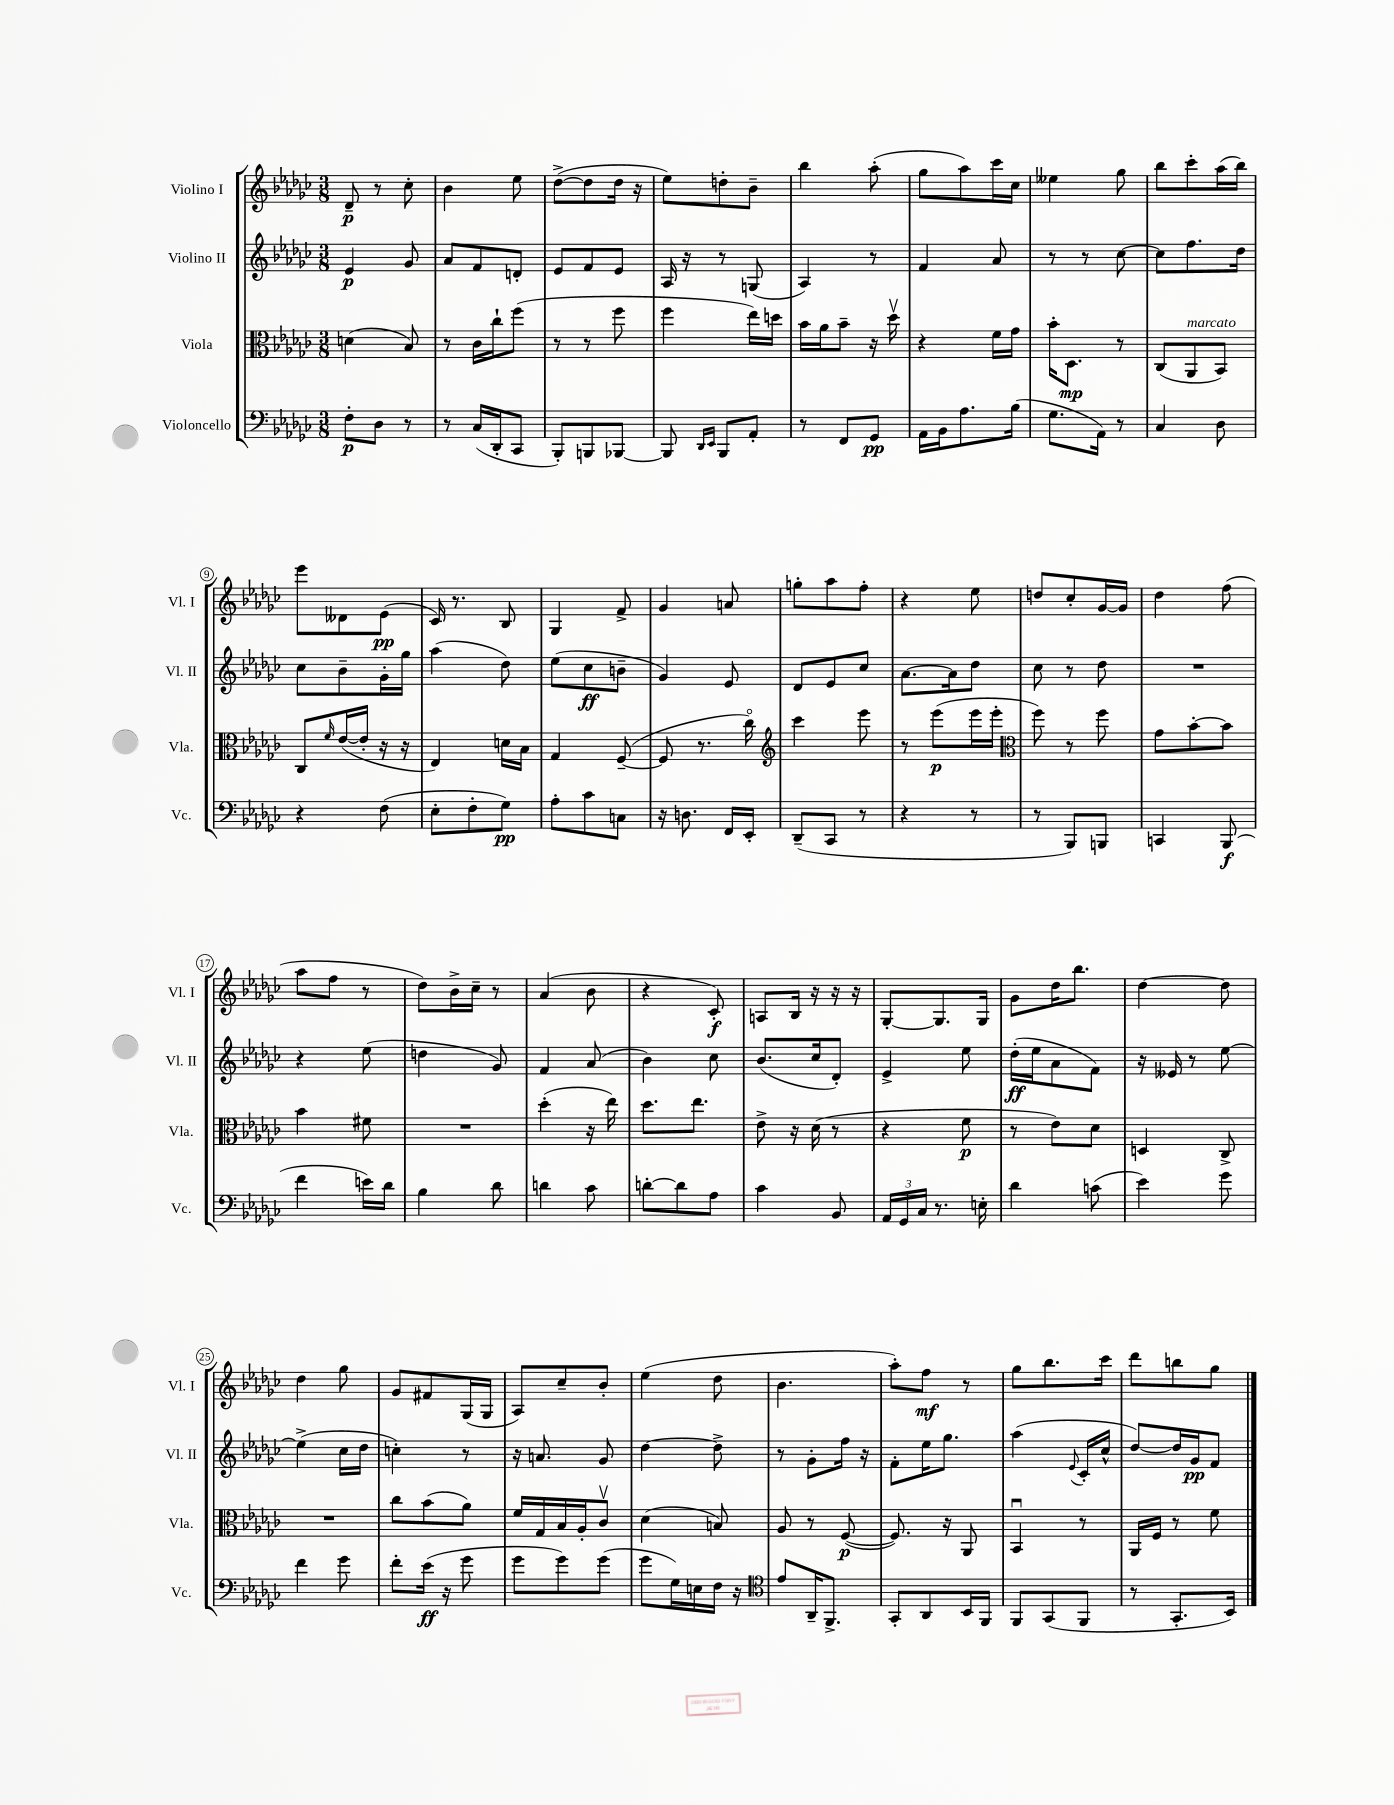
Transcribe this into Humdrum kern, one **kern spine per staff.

**kern	**kern	**kern	**kern
*staff4	*staff3	*staff2	*staff1
*clefF4	*clefC3	*clefG2	*clefG2
*k[b-e-a-d-g-c-]	*k[b-e-a-d-g-c-]	*k[b-e-a-d-g-c-]	*k[b-e-a-d-g-c-]
*M3/8	*M3/8	*M3/8	*M3/8
8F'	(4d	4e-	8d-~
8D-	.	.	8r
8r	8B-)	8g-	8cc-'
=	=	=	=
8r	8r	8a-	4b-
(16C-	16c-	8f	.
16DD-'	16cc-`	.	.
8CC-	(8ff	8d'	8ee-
=	=	=	=
8BBB-')	8r	8e-	([8dd-^
8BBB	8r	8f	8dd-]
[8BBB-	8ff	8e-	16dd-
.	.	.	16r
=	=	=	=
8BBB-]	4ff	16A-	8ee-)
.	.	16r	.
16qqDD-	.	.	.
16qqEE-	.	.	.
8BBB-	.	8r	8dd'
8AA-'	16ee-)	(8G	8b-~
.	16dd	.	.
=	=	=	=
8r	16b-	4A-)	4bb-
.	16a-	.	.
8FF	8b-~	.	.
8GG-	16r	8r	(8aa-'
.	16dd-v	.	.
=	=	=	=
16AA-	4r	4f	8gg-
16BB-	.	.	.
8.A-	.	.	8aa-)
.	16f	8a-	16ccc-
(16B-	16g-	.	16cc-
=	=	=	=
8.G-	16b-'	8r	4ee--
.	8.D-	.	.
.	.	8r	.
16AA-)	.	.	.
8r	8r	[8cc-	8gg-
=	=	=	=
4C-	(8C-	8cc-]	8bb-
.	8AA-	8.ff	8ccc-'
8D-	8BB-)	.	(16aa-
.	.	16dd-	16bb-)
=	=	=	=
4r	8C-	8cc-	8eee-
.	16qqf	.	.
.	([16e-	8b-~	8d--
.	16e-']	.	.
(8F	16r	16g-'	(8e-
.	16r	16gg-	.
=	=	=	=
8E-'	4E-)	(4aa-	16c-)
.	.	.	8.r
8F'	.	.	.
8G-)	16d	8dd-)	8B-
.	16B-	.	.
=	=	=	=
8A-'	4G-	(8ee-	4G-
8c-	.	8cc-	.
8C	([8F~	8b~	8f^
=	=	=	=
16r	8F]	4g-)	4g-
8.D	.	.	.
.	8.r	.	.
16FF	.	8e-	8a
16EE-'	16cc-o)	.	.
=	=	=	=
*	*clefG2	*	*
(8DD-~	4ccc-	8d-	8gg'
8CC-	.	8e-	8aa-
8r	8eee-	8cc-	8ff'
=	=	=	=
4r	8r	[8.a-	4r
.	(8eee-	.	.
.	.	16a-]	.
8r	16eee-	8dd-	8ee-
.	16eee-'	.	.
=	=	=	=
*	*clefC3	*	*
8r	8ff)	8cc-	8dd
8BBB-)	8r	8r	8cc-'
8BBB	8ff	8dd-	[16g-
.	.	.	16g-]
=	=	=	=
4CC	8g-	4.r	4dd-
.	[8b-'	.	.
(8BBB-	8b-]	.	(8ff
=	=	=	=
4f	4b-	4r	8aa-
.	.	.	8ff
16e)	8f#	(8ee-	8r
16d-	.	.	.
=	=	=	=
4B-	4.r	4dd	8dd-)
.	.	.	16b-^
.	.	.	16cc-~
8d-	.	8g-)	8r
=	=	=	=
4d	(4dd-'	4f	(4a-
8c-	16r	(8a-	8b-
.	16ee-)	.	.
=	=	=	=
[8d'	8.dd-	4b-)	4r
8d]	.	.	.
.	8.ee-	.	.
8A-	.	8cc-	8c-')
=	=	=	=
4c-	8e-^	(8.b-	8A
.	16r	.	16B-
.	(16d-	16cc-	16r
8BB-	8r	8d-')	16r
.	.	.	16r
=	=	=	=
24AA-	4r	4e-^	[8G-'
24GG-	.	.	.
24C-	.	.	.
8.r	.	.	8.G-]
.	8f	8ee-	.
16E'	.	.	16G-
=	=	=	=
4d-	8r	(16dd-'	8g-
.	.	16ee-	.
.	8e-)	8a-	16dd-
.	.	.	8.bb-
(8c	8d-	8f)	.
=	=	=	=
4e-)	4D	16r	[4dd-
.	.	16e--	.
.	.	8r	.
8g-	8C-^	[8ee-	8dd-]
=	=	=	=
4f	4.r	(4ee-^]	4dd-
8g-	.	16cc-	8gg-
.	.	16dd-	.
=	=	=	=
8f'	8cc-	4cc')	8g-
(16e-	(8b-	.	8f#
16r	.	.	.
8g-	8a-)	8r	(16G-
.	.	.	16G-
=	=	=	=
8g-	16f	16r	8A-)
.	16G-	8.a	.
8g-)	16B-	.	8cc-~
.	16A-'	.	.
(8g-	8c-v	8g-	8b-'
=	=	=	=
8g-	(4d-	[4dd-	(4ee-
16G-)	.	.	.
16E	.	.	.
16F	8B)	8dd-^]	8dd-
16r	.	.	.
=	=	=	=
*clefC4	*	*	*
8e-	8A-	8r	4.b-
16AA-~	8r	8g-'	.
8.FF^	.	.	.
.	([8F	16ff	.
.	.	16r	.
=	=	=	=
8GG-'	8.F])	8f'	8aa-')
8AA-	.	16ee-	8ff
.	16r	8.gg-	.
16BB-	8AA-	.	8r
16FF	.	.	.
=	=	=	=
8FF	4BB-u	(4aa-	8gg-
(8GG-	.	.	8.bb-
.	.	8qqe-	.
8FF	8r	16c-'	.
.	.	16cc-^^	16ccc-
=	=	=	=
8r	16AA-	[8dd-)	8ddd-
.	16F	.	.
8.GG-'	8r	16dd-]	8bb
.	.	16g-	.
.	8f	8f	8gg-
16BB-)	.	.	.
==	==	==	==
*-	*-	*-	*-
